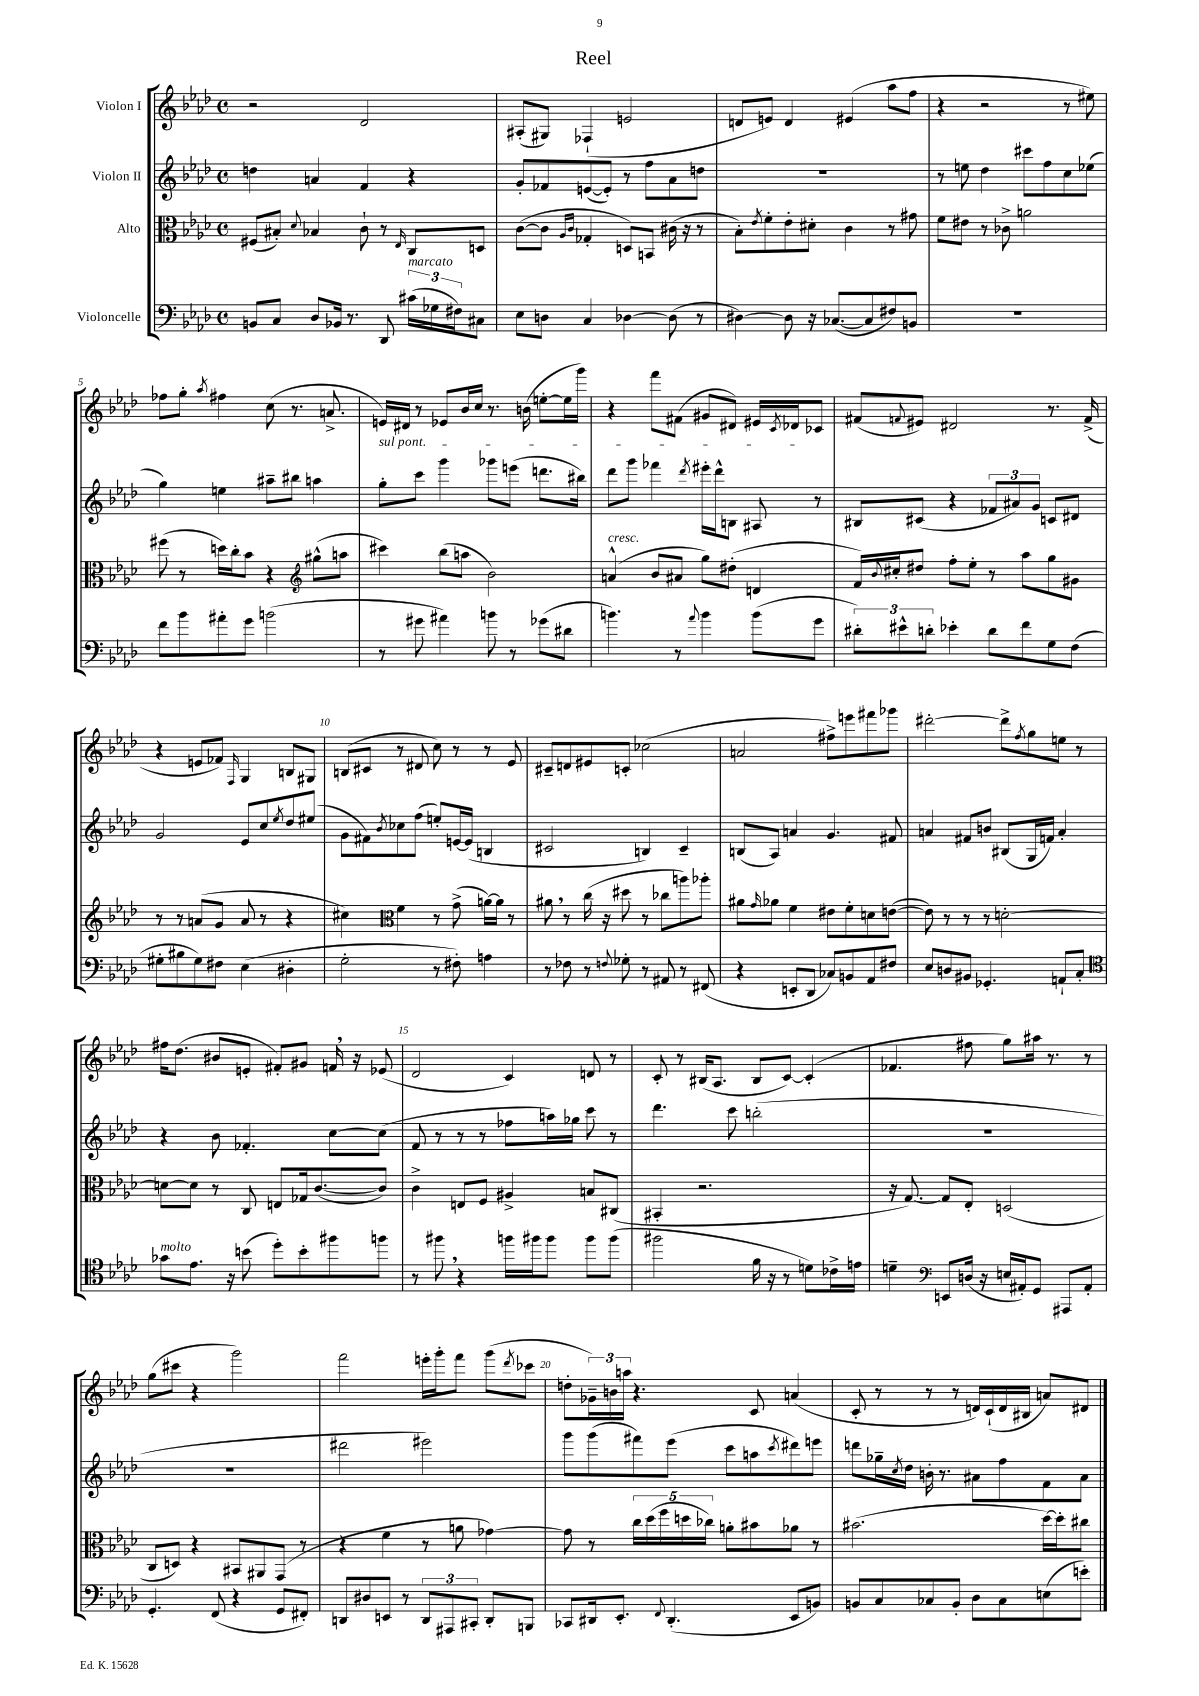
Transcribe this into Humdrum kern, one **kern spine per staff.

**kern	**kern	**kern	**kern
*staff4	*staff3	*staff2	*staff1
*clefF4	*clefC3	*clefG2	*clefG2
*k[b-e-a-d-]	*k[b-e-a-d-]	*k[b-e-a-d-]	*k[b-e-a-d-]
*M4/4	*M4/4	*M4/4	*M4/4
*met(c)	*met(c)	*met(c)	*met(c)
8BB	(8F#	4dd	2r
8C	8B#')	.	.
.	8qqd-	.	.
8D-	4B-	4a	.
16BB-	.	.	.
8.r	.	.	.
.	8c`	4f	2d-
8DD-	8r	.	.
.	16qqE-	.	.
(24c#	8C	4r	.
24G-	.	.	.
24F#)	.	.	.
8C#	8D	.	.
=	=	=	=
8E-	([8c	8g'	(8A#'
8D	8c]	8f-	8G#)
.	16qqA-	.	.
.	16qqc	.	.
4C	4G-'	([8e	(4F-`
.	.	8e'])	.
[4D-	8D)	8r	2e
.	8BB	8ff	.
(8D-]	(16c#	8a-	.
.	16r	.	.
8r	8r	8dd	.
=	=	=	=
[4D#)	8B-')	1r	8d
.	8qe-	.	.
.	8f'	.	8e)
8D#]	8e-'	.	4d
16r	8d#'	.	.
([8.C-	.	.	.
.	4c	.	(4e#
8C-]	.	.	.
8F#)	8r	.	8aa-
8BB	8g#	.	8ff
=	=	=	=
1r	8f	8r	4r
.	8e#	8ee	.
.	8r	4dd-	2r
.	8c-^	.	.
.	2a	8ccc#	.
.	.	8ff	.
.	.	8cc	8r
.	.	(8ee-	8ee#)
=	=	=	=
8f	(8ff#	4gg)	8ff-
8b-	8r	.	8gg'
.	.	.	8qaa-
8a#'	16dd)	4ee	4ff#
.	16cc'	.	.
8g	8b-	.	.
(2b	4r	8aa#~	(8cc
.	.	8bb#	8.r
*	*clefG2	*	*
.	(8gg#^^	4aa	.
.	.	.	8.a^
.	8aa	.	.
=	=	=	=
8r	4ccc#)	8gg'	16e)
.	.	.	16d#
8g#	.	8ccc	8r
4a#)	(8bb-	4ggg	8e-
.	8aa	.	16b-
.	.	.	16cc
8b	2b-)	8ggg-	8.r
8r	.	(8eee	.
.	.	.	(16b
(8g-	.	8.ddd	[8ee'
8d#	.	.	16ee]
.	.	16bb#)	16ggg)
=	=	=	=
4.b)	(4a^^	8ddd-	4r
.	.	8ggg	.
.	8b-	4fff-	8fff
8r	8a#	.	(8f#
8qqa-	.	8qddd-	.
4b	8gg)	16eee#'	8g#
.	.	16ddd-^^	.
.	(8dd#'	8B	8d#)
(8b	4d	8A#	16e#
.	.	.	8qc
.	.	.	16d-
8g	.	8r	8c-
=	=	=	=
12d#')	16f)	8B#	(8f#
.	8qqb-	.	.
.	16cc#'	.	.
12e#^^	.	.	.
.	.	.	8qqf
.	8dd#	(8c#	8e#)
12d'	.	.	.
4e-'	8ff'	4r	2d#
.	8ee-'	.	.
8d	8r	12f-	.
.	.	12a#)	.
8f	8aa-	.	.
.	.	12g	.
8G	8gg	8c	8.r
(8F	8g#	8d#	.
.	.	.	(16f^
=	=	=	=
8G#'	8r	2g	4r
8B#	8r	.	.
8G#)	(8a	.	8e
8F#	8g	.	8f-)
.	.	.	16qqF
(4E-	8a	8e-	4G
.	8r	8cc	.
.	.	8qee-	.
4D#'	4r	8dd-	8B
.	.	(8ee#	8G#
=	=	=	=
2G'	4cc#)	8g	(8B
.	.	8f#)	8c#
*	*clefC3	*	*
.	.	8qb-	.
.	4f	8cc-	8r
.	.	(8ff	8d#
8r	8r	8ee')	8cc)
8F#')	(8g^	[16e	8r
.	.	(16e]	.
4A	[16a)	4B	8r
.	16a]	.	.
.	8r	.	8e-
=	=	=	=
8r	8a#	2c#	8c#~
8F-	8r	.	8d
8r	(16cc	.	8e#
.	16r	.	.
8qqF	.	.	.
8G-'	8dd#	.	8c'
8r	8r	4B)	(2cc-
8AA#	8cc-	.	.
8r	8aa)	4c#~	.
(8FF#	8aa-'	.	.
=	=	=	=
4r	8a#	(8B	2a
.	16qqg	.	.
.	8a-	8A-)	.
8EE'	4f	4a	.
8DD-	.	.	.
8C-)	8e#	4.g	8ff#^)
8BB	8f'	.	8eee
8AA-	8d	.	8fff#
8F#	([8e	8f#	8ggg-
=	=	=	=
8E-	8e])	4a	[2ddd#'
8D	8r	.	.
8BB#	8r	8f#	.
4.GG-'	8r	8b	.
.	[2d'	(8B#	8ddd#^]
.	.	.	8qff
.	.	16G	8gg
.	.	16f)	.
8AA`	.	4a'	8ee
8C'	.	.	8r
=	=	=	=
*clefC4	*	*	*
8g-	8d_	4r	16ff#
.	.	.	(8.dd-
8.e-	8d]	.	.
.	8r	8b-	8b#
16r	.	.	.
(8b	8C	4.f-'	8e'
8dd-')	8E	.	8f#')
8b'	16G-	.	8g#
.	([8.c	.	.
8ff#	.	[8cc	16f
.	.	.	16r
8ff	8c])	(8cc]	(8e-
=	=	=	=
8r	4c^	8f	2d-
8ff#	.	8r	.
4r	8E	8r	.
.	8F	8r	.
16ff	4A#^	8ff-	4c)
16ff#	.	.	.
8ff#	.	16aa)	.
.	.	16gg-	.
8ff#	8B	8ccc	8d
(8ff#	(8C#	8r	8r
=	=	=	=
2ff#	4BB#'	4.ddd-	8c'
.	.	.	8r
.	2.r	.	(16B#
.	.	.	8.A-
.	.	8ccc	.
16f	.	(2bb'	8B#
16r	.	.	.
8r	.	.	[8c)
8d)	.	.	(4c']
16c-^	.	.	.
16e	.	.	.
=	=	=	=
4d~	16r	1r	4.f-
.	[8.G)	.	.
*clefF4	*	*	*
8EE	8G]	.	.
(16D	8E-'	.	8ff#
16r	.	.	.
16E	(2D	.	8gg)
16AA#')	.	.	.
8GG	.	.	16aa#
.	.	.	8.r
8AAA#	.	.	.
8AA#'	.	.	8r
=	=	=	=
4.GG'	8C	1r	(8gg
.	8D)	.	8ccc#
.	4r	.	4r
(8FF	.	.	.
4r	8BB#	.	2ggg)
.	8AA#	.	.
8GG	(8GG	.	.
8FF#')	8r	.	.
=	=	=	=
8DD	4r	2ddd#	2fff
8D#	.	.	.
8EE	4f	.	.
8r	.	.	.
12DD	8r	2eee#)	16eee'
.	.	.	16ggg'
12AAA#	.	.	.
.	8a	.	8fff
12CC#'	.	.	.
8DD'	[4g-)	.	(8ggg
.	.	.	8qddd-
8BBB	.	.	8ccc-
=	=	=	=
8CC-	8g-]	8ggg	8dd'
16DD#	8r	(8ggg	24g-~)
.	.	.	24b
8.EE-'	.	.	.
.	.	.	24aa
.	20cc	8fff#)	4.r
.	(20dd-	.	.
.	20ff	.	.
8qqFF	.	.	.
(4.DD#'	.	(8eee-	.
.	20dd	.	.
.	20cc-)	.	.
.	8a'	8ccc	.
.	8b#	8aa	8c
.	.	8qccc	.
8EE-	8a-	8ddd#)	(4a
8BB)	8r	8eee	.
=	=	=	=
8BB	(2.b#	8ddd	8c'
8C	.	16gg-~	8r
.	.	8qcc	.
.	.	16dd-	.
8C-	.	16b'	8r
.	.	8.r	.
8BB'	.	.	8r
8D-	.	8a#	16d)
.	.	.	(16c`
8C-	.	8ff	16d
.	.	.	16B#
(8E	[16dd-)	8f	8a)
.	16dd-']	.	.
8e')	8cc#	8a#	8d#
==	==	==	==
*-	*-	*-	*-
